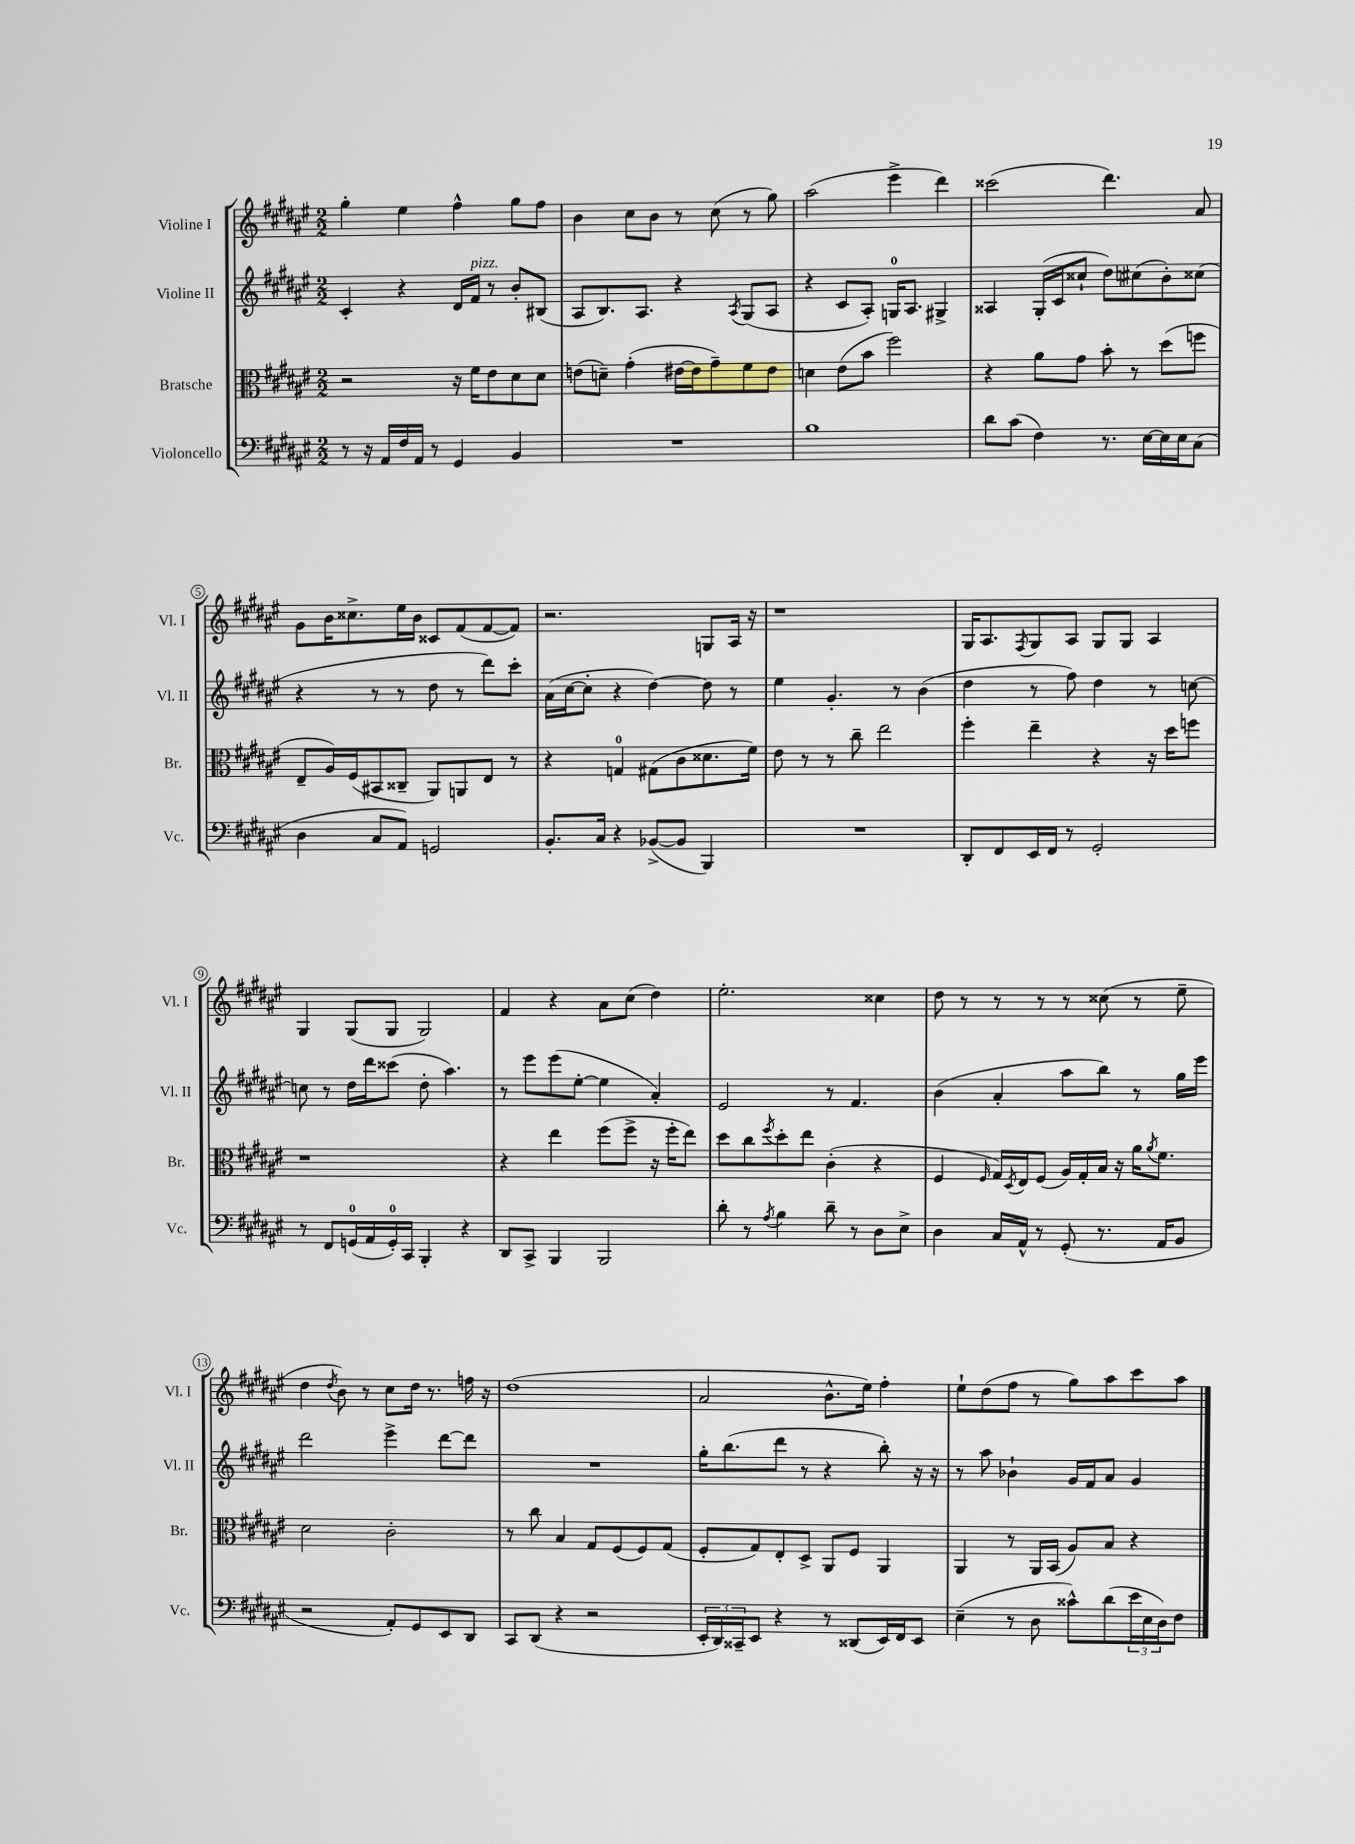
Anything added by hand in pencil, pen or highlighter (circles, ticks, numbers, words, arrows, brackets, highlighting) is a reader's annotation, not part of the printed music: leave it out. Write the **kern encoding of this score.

**kern	**kern	**kern	**kern
*part4	*part3	*part2	*part1
*staff4	*staff3	*staff2	*staff1
*I"Violoncello	*I"Bratsche	*I"Violine II	*I"Violine I
*I'Vc.	*I'Br.	*I'Vl. II	*I'Vl. I
*clefF4	*clefC3	*clefG2	*clefG2
*k[f#c#g#d#a#e#]	*k[f#c#g#d#a#e#]	*k[f#c#g#d#a#e#]	*k[f#c#g#d#a#e#]
*M2/2	*M2/2	*M2/2	*M2/2
=1	=1	=1	=1
8r	2r	4c#'/	4gg#'\
16r	.	.	.
16AA#/LL	.	.	.
16F#/	.	4r	4ee#\
16AA#/JJ	.	.	.
8r	.	.	.
4GG#/	16r	16d#/LL	4ff#^^\
!	!	!LO:TX:a:i:t=pizz.	!
.	16f#\KL	16f#/JJ	.
.	8e#\	8r	.
4BB/	8d#\	8b'/L	8gg#\L
.	8d#\J	(8B#X/J	8ff#\J
=2	=2	=2	=2
1r	(8en\L	8A#/L	4b\
.	8dn~\J)	8.B/)	.
.	(4g#'\	.	8cc#\L
.	.	8.A#/J	.
.	.	.	8b\J
.	[16e#X\LL	4r	8r
.	16e#\J]	.	.
.	8g#~\)	.	(8cc#\
.	.	8qA#/	.
.	8f#\	(8G#/L	8r
.	8e#\J	8A#/J	8gg#\)
=3	=3	=3	=3
1B	4dn\	4r	(2aa#\
.	(8e#\L	8c#/L	.
.	8b\J	8A#'/J)	.
.	2ff#\)	16Gn/KL	4eee#^\
.	.	8.A#/J	.
.	.	4G#X^/	4ddd#\)
=4	=4	=4	=4
8d#\L	4r	4A##X/	(2ccc##X\
(8c#\J	.	.	.
4F#\)	8a#\L	(16G#'/LL	.
.	.	16c#/J	.
.	8g#\J	8cc##X`/J	.
8.r	8b'\	8dd#\L)	4.ddd#\)
.	8r	(8cc#X\	.
[16E#\LL	.	.	.
16E#\]	(8dd#\L	8b'\)	.
16E#\J	.	.	.
(8C#\J	8ffn\J	(8cc##X\J	8a#/
!!LO:LB:g=z
=5	=5	=5	=5
4D#\	8E#~/L	4r	8g#\L
.	16A#/L)	.	16b\K
.	(16F#/J	.	8.cc##X^\
8C#/L	8BB#X/	8r	.
8AA#/J)	8C##X~/J	8r	16ee#\L
.	.	.	16b\JJ
2GGn/	8AA#/L)	8dd#\	8c##X/L
.	8AAn/	8r	(8f#/
.	8E#/J	8ddd#\L)	[8f#/
.	8r	8ccc#'\J	8f#/J])
=6	=6	=6	=6
8.BB'/L	4r	(16a#\LL	2.r
.	.	[16cc#\J	.
.	.	8cc#'\J]	.
16C#/Jk	.	.	.
4r	4Gn/	4r	.
([8BB-X^/L	(8G#X\L	[4dd#\)	.
8BB-/J]	8c#\	.	.
4BBB/)	8.d##X\	8dd#\]	8Gn/L
.	.	8r	16A#/Jk
.	16f#\Jk)	.	16r
=7	=7	=7	=7
1r	8e#\	4ee#\	1r
.	8r	.	.
.	8r	4.g#'/	.
.	8cc#~\	.	.
.	2ee#\	.	.
.	.	8r	.
.	.	(4b\	.
=8	=8	=8	=8
8DD#'/L	4ff#'\	4dd#\	16G#/KL
.	.	.	8.A#/
8FF#/	.	.	.
.	.	.	8qF#/
16EE#/L	4ee#~\	8r	8G#/
16FF#/JJ	.	.	.
8r	.	8ff#\)	8A#/J
2GG#'/	4r	4dd#\	8G#/L
.	.	.	8G#/J
.	16r	8r	4A#/
.	16dd#\KL	.	.
.	8ffn\J	[8ccn\	.
!!LO:LB:g=z
=9	=9	=9	=9
8r	1r	8ccn\]	4G#/
8FF#/L	.	8r	.
(16GGn/L	.	16dd#\LL	(8G#/L
16AA#/	.	16ddd#\J	.
16GG'/)	.	(8ccc##X\J	8G#/J
16CC#/JJ	.	.	.
4BBB'/	.	8dd#'\	2G#/)
.	.	4.aa#\)	.
4r	.	.	.
=10	=10	=10	=10
8DD#/L	4r	8r	4f#/
8CC#^/J	.	8eee#\L	.
4BBB/	4ee#\	(8eee#\	4r
.	.	[8ee#'\J	.
2BBB/	(8ff#\L	4ee#\]	8a#\L
.	8ff#^\J	.	(8cc#\J
.	16r	4a#'/)	4dd#\)
.	16ff#'\KL	.	.
.	8ee#\J)	.	.
=11	=11	=11	=11
8d#'\	8dd#\L	2e#/	2.ee#'\
8r	8cc#\	.	.
8qA#/	8qff#/	.	.
4B\	8dd#'\	.	.
.	8ee#\J	.	.
8d#~\	(4c#'\	8r	.
8r	.	4.f#/	.
8D#\L	4r	.	4cc##X\
8E#^\J	.	.	.
=12	=12	=12	=12
4D#\	4F#/	(4b\	8dd#\
.	.	.	8r
.	16qqF#/	.	.
16C#/LL	16G#/LL)	4a#'/	8r
.	8qD#/	.	.
16AA#^^/JJ	16E#/J	.	.
8r	(8F#/J	.	8r
(8GG#'/	16A#/LL)	8aa#\L	8r
.	16G#'/	.	.
8.r	16B/JJ	8bb\J)	(8cc##X\
.	16r	.	.
.	16a#\KL	8r	8r
.	8qa#/	.	.
16AA#/KL	8.f#\J	.	.
8BB/J	.	16gg#\LL	8ee#~\
.	.	16eee#\JJ	.
!!LO:LB:g=z
=13	=13	=13	=13
2r	2d#\	2ddd#\	4dd#\
.	.	.	8qdd#/
.	.	.	8b\)
.	.	.	8r
8AA#'/L)	2c#'\	4eee#^\	8cc#\L
8GG#/	.	.	16dd#\Jk
.	.	.	8.r
8EE#/	.	[8ddd#\L	.
8DD#/J	.	8ddd#\J]	16ffn\
.	.	.	16r
=14	=14	=14	=14
8CC#/L	8r	1r	(1dd#
(8DD#/J	8cc#\	.	.
4r	4B/	.	.
2r	8G#/L	.	.
.	(8F#/	.	.
.	8F#/)	.	.
.	(8G#/J	.	.
=15	=15	=15	=15
24EE#'/LL	8F#'/L	16gg#'\KL	2a#/
24DD#/)	.	.	.
.	.	(8.bb\	.
24CC##X~/J	.	.	.
8EE#/J	8G#/)	.	.
4r	8E#'/	8ddd#\J	.
.	8D#^/J	8r	.
8r	8AA#/L	4r	8.b^^\L
(8DD##X/L	8F#/J	.	.
.	.	.	16ee#\Jk)
16EE#/L)	4AA#/	8bb'\)	4ff#'\
16FF#/J	.	.	.
8EE#/J	.	16r	.
.	.	16r	.
=16	=16	=16	=16
(4E#~\	4AA#/	8r	8ee#`\L
.	.	8aa#\	(8dd#\
8r	8r	4b-X`\	8ff#\J
8D#\	16AA#/LL	.	8r
.	(16BB/JJ	.	.
8c##X^^\L)	8A#/L)	16g#/LL	8gg#\L)
.	.	16f#/J	.
(8d#\	8B/J	8a#/J	8aa#\
24e#\L	4r	4g#/	8ccc#\
24E#\	.	.	.
24D#\J)	.	.	.
8F#\J	.	.	8aa#\J
==	==	==	==
*-	*-	*-	*-
